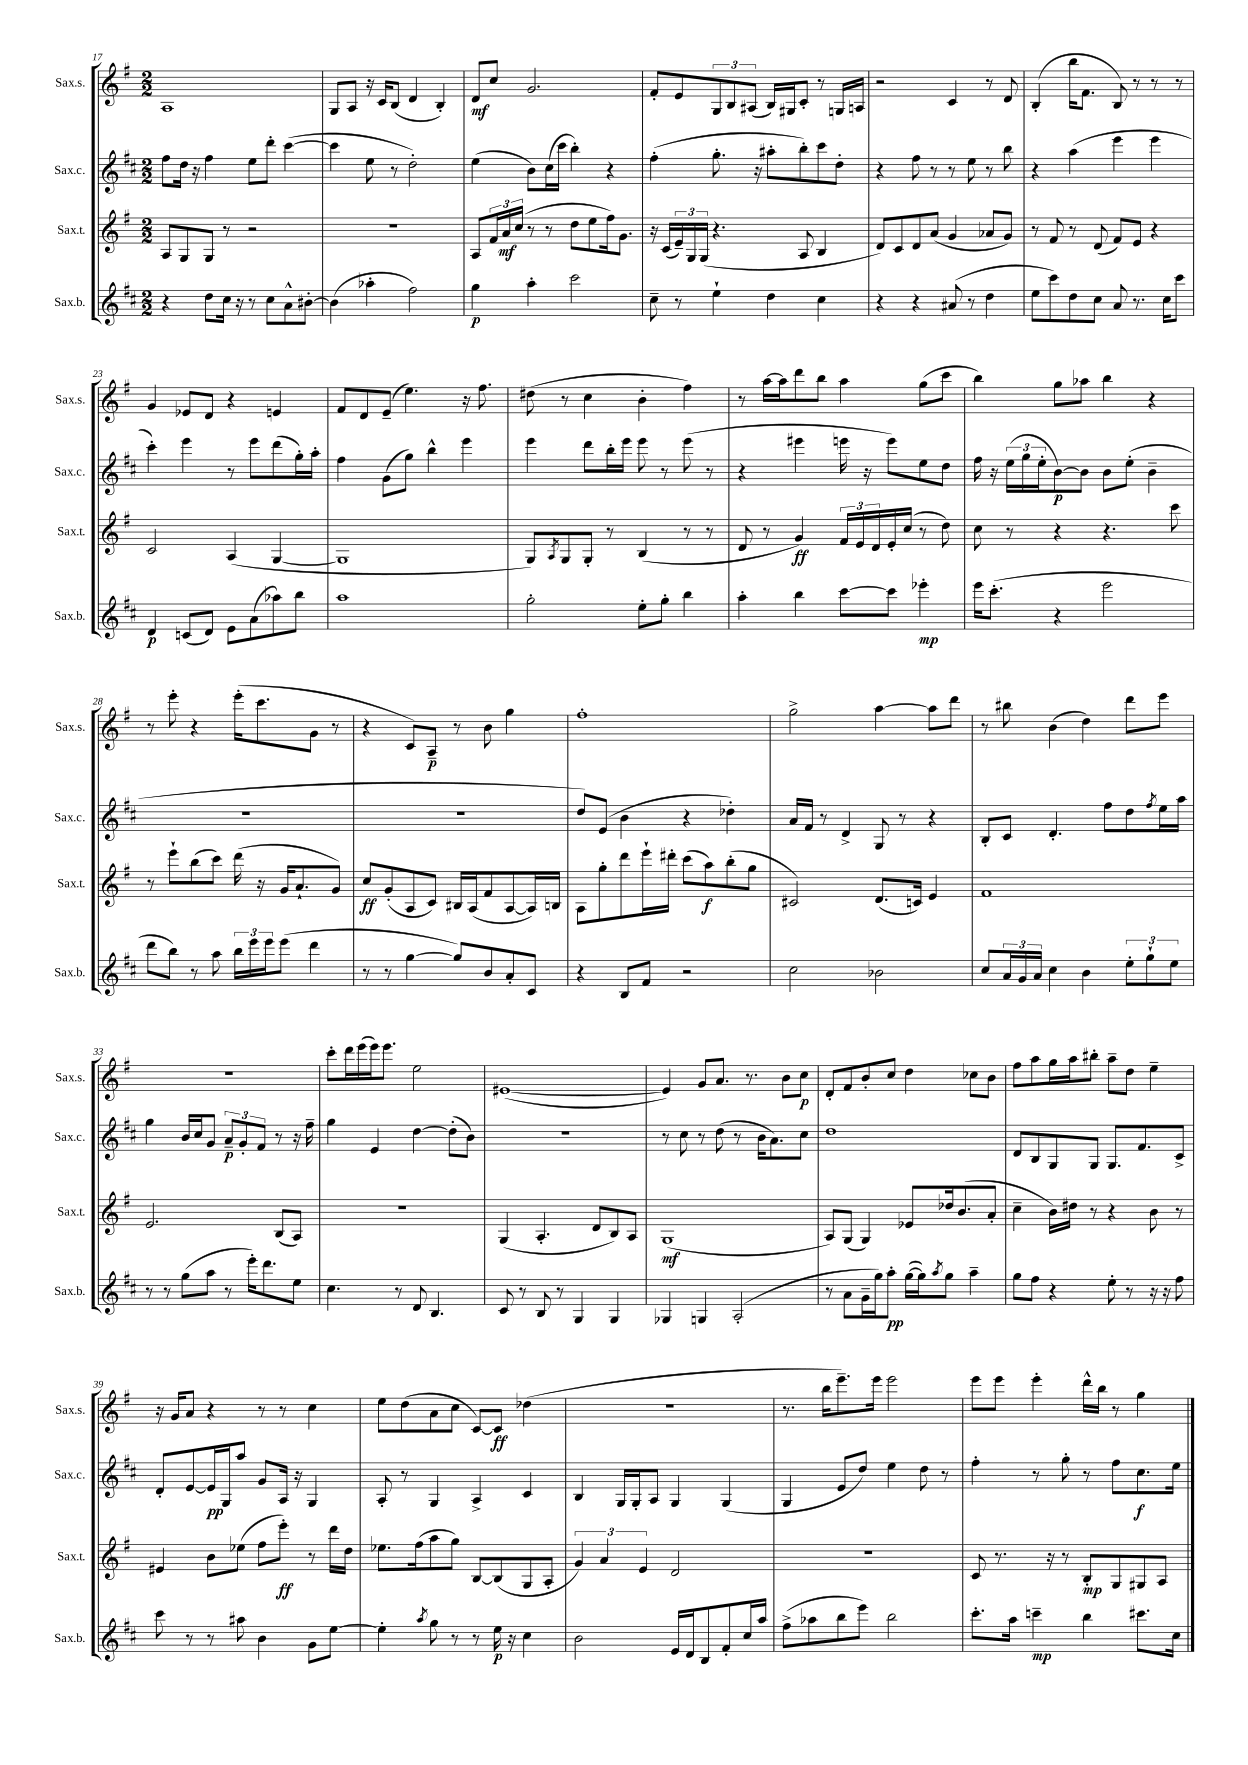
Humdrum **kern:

**kern	**kern	**kern	**kern
*staff4	*staff3	*staff2	*staff1
*clefG2	*clefG2	*clefG2	*clefG2
*k[f#c#]	*k[f#]	*k[f#c#]	*k[f#]
*M2/2	*M2/2	*M2/2	*M2/2
4r	8A	8ff#	1A
.	8G	16dd	.
.	.	16r	.
8dd	8G	4ff#	.
16cc#	8r	.	.
16r	.	.	.
8r	2r	8ee	.
8cc#	.	8ddd'	.
8a^^	.	([4ccc#	.
[8b#'	.	.	.
=	=	=	=
(4b#]	1r	4ccc#]	8G
.	.	.	8A
4aa-'	.	8ee	16r
.	.	.	16c
.	.	8r	(8B
2ff#)	.	2dd')	4d
.	.	.	4B')
=	=	=	=
4gg	8A	(4ee	8d
.	24f#	.	8cc
.	24a	.	.
.	(24cc	.	.
4aa'	8r	8b)	2.g
.	8r	(16cc#	.
.	.	16ccc#	.
2ccc#	8dd	4bb')	.
.	8ee	.	.
.	16ff#)	4r	.
.	8.g	.	.
=	=	=	=
8cc#~	16r	(4ff#'	8f#'
.	(16c	.	.
8r	24e~)	.	8e
.	24G	.	.
.	(24G	.	.
4ee`	4.r	8.gg'	12G
.	.	.	12B
.	.	.	(12A#
.	.	16r	.
4dd	.	8aa#'	16B)
.	.	.	16G#
.	8A	8bb')	8c'
4cc#	4B	8ccc#	8r
.	.	8dd'	16G
.	.	.	16A
=	=	=	=
4r	8d)	4r	2r
.	8c	.	.
4r	8d	8ff#	.
.	(8a	8r	.
(8a#	4g	8r	4c
8r	.	8ee	.
4dd	8a-	8r	8r
.	8g)	8bb	8d
=	=	=	=
8ee	8r	4r	(4B'
8ccc#)	8f#	.	.
8dd	8r	(4aa	16bb
.	.	.	8.f#
8cc#	(8d	.	.
8a	8f#)	4eee	8B)
8.r	8e	.	8r
.	4r	4eee	8r
16cc#	.	.	.
8ccc#	.	.	8r
=	=	=	=
4d	2c	4ccc#')	4g
(8c	.	4eee	8e-
8d)	.	.	8d
8e	(4A	8r	4r
(8a	.	8eee	.
8aa-)	[4G	(8ddd	4e
8bb	.	16gg')	.
.	.	16aa'	.
=	=	=	=
1aa	1G]	4ff#	8f#
.	.	.	8d
.	.	(8g	(8e~
.	.	8gg)	4.ee)
.	.	4bb^^	.
.	.	4eee	16r
.	.	.	8.ff#
=	=	=	=
2gg'	8G)	4eee	(8dd#
.	8qA	.	.
.	8G	.	8r
.	8G'	8ddd	4cc
.	8r	16bb'	.
.	.	16eee	.
8ee'	(4B	8eee	4b'
8gg'	.	8r	.
4bb	8r	(8eee	4ff#)
.	8r	8r	.
=	=	=	=
4aa'	8d	4r	8r
.	8r	.	[16aa
.	.	.	16aa]
4bb	4g)	4eee#	8ddd
.	.	.	8bb
[8ccc#	24f#	16eee	4aa
.	24e	.	.
.	.	16r	.
.	24d	.	.
8ccc#]	16e'	8eee)	.
.	(16cc	.	.
4eee-'	8r	8ee	(8gg
.	8dd)	8dd	8ccc
=	=	=	=
16eee	8cc	16ff#	4bb)
(8.ccc#'	.	16r	.
.	8r	(24ee	.
.	.	24gg	.
.	.	24ee'	.
4r	4r	[8b)	8gg
.	.	8b]	8aa-
2eee	4.r	8b	4bb
.	.	(8ee'	.
.	.	4b~	4r
.	8ccc	.	.
=	=	=	=
8ddd	8r	1r	8r
8bb)	8eee`	.	8eee'
8r	(8bb	.	4r
8aa	8ccc)	.	.
24bb	(16ddd	.	(16eee'
24eee	.	.	.
.	16r	.	8.ccc
24eee	.	.	.
(8eee	16g	.	.
.	8.a`	.	.
4ddd	.	.	8g
.	8g)	.	8r
=	=	=	=
8r	8cc	1r	4r
8r	(8g'	.	.
[4gg	8A	.	8c)
.	8c)	.	8A~
8gg])	16B#	.	8r
.	(16A	.	.
8b	8f#	.	8b
8a'	[8A	.	4gg
8c#	16A])	.	.
.	16B	.	.
=	=	=	=
4r	8A	8dd)	1ff#'
.	8gg'	(8e	.
8B	8ddd	4b	.
8f#	16eee`	.	.
.	16ddd#'	.	.
2r	(8ccc	4r	.
.	8aa)	.	.
.	(8bb'	4dd-')	.
.	8gg	.	.
=	=	=	=
2cc#	2c#)	16a	2gg^
.	.	16f#	.
.	.	8r	.
.	.	4d^	.
2b-	(8.d	8G	[4aa
.	.	8r	.
.	16c)	.	.
.	4e	4r	8aa]
.	.	.	8ddd
=	=	=	=
8cc#	1f#	8B'	8r
24a	.	8c#	8bb#
24g	.	.	.
24a	.	.	.
4cc#	.	4.d'	(4b
4b	.	.	4dd)
.	.	8ff#	.
12ee'	.	8dd	8ddd
12gg`	.	.	.
.	.	8qff#	.
.	.	16ee	8eee
12ee	.	.	.
.	.	16aa	.
=	=	=	=
8r	2.e	4gg	1r
8r	.	.	.
(8gg	.	16b	.
.	.	16cc#	.
8aa	.	8g	.
8r	.	12a~	.
.	.	12g'	.
16eee')	.	.	.
.	.	12f#	.
8.ddd	.	.	.
.	(8B	8r	.
8ee	8A)	16r	.
.	.	16ff#~	.
=	=	=	=
4.cc#	1r	4gg	8ccc'
.	.	.	16ddd
.	.	.	(16eee
.	.	4e	16eee)
.	.	.	8.eee
8r	.	.	.
8d	.	[4dd	2ee
4.B	.	.	.
.	.	(8dd']	.
.	.	8b)	.
=	=	=	=
8c#	(4G	1r	([1e#
8r	.	.	.
8B	4.A'	.	.
8r	.	.	.
4G	.	.	.
.	8d	.	.
4G	8B)	.	.
.	8A	.	.
=	=	=	=
4G-	(1G	8r	4e#])
.	.	8cc#	.
4G	.	8r	8g
.	.	(8dd	8.a
(2A'	.	8r	.
.	.	.	8.r
.	.	16b	.
.	.	8.a)	.
.	.	.	8b
.	.	8cc#	8cc
=	=	=	=
8r	8A)	1dd	8d'
8a	(8G	.	8f#
16g~	4G)	.	8b'
16gg)	.	.	.
8aa'	.	.	8cc
([16gg	8e-	.	4dd
16gg])	.	.	.
8qaa	.	.	.
8gg	16dd-	.	.
.	(8.b	.	.
4aa~	.	.	8cc-
.	8a'	.	8b
=	=	=	=
8gg	4cc~	8d	8ff#
8ff#	.	8B	8aa
4r	16b)	8G	16gg
.	16dd#	.	16aa
.	8r	8G	8bb#'
8ee'	4r	8.G	8aa~
8r	.	.	8dd
.	.	8.f#	.
16r	8b	.	4ee~
16r	.	.	.
8ff#	8r	8c#^	.
=	=	=	=
8ccc#	4e#	8d'	16r
.	.	.	16g
8r	.	[8e	8a
8r	8b	16e]	4r
.	.	16G	.
8aa#	(8ee-	8aa	.
4b	8ff#	8g	8r
.	8eee')	16A	8r
.	.	16r	.
8g	8r	4G	4cc
[8ee	16ddd	.	.
.	16dd	.	.
=	=	=	=
4ee']	8.ee-	8A'	8ee
.	.	8r	(8dd
.	(16ff#	.	.
8qaa	.	.	.
8gg	8aa	4G	8a
8r	8gg)	.	8cc
8r	[8B	4A^	[8c)
16ee	(8B]	.	8c]
16r	.	.	.
4cc#	8G	4c#	(4dd-
.	8A'	.	.
=	=	=	=
2b	6g)	4B	1r
.	6a	.	.
.	.	16G	.
.	.	16G'	.
.	6e	.	.
.	.	8A	.
16e	2d	4G	.
16d	.	.	.
8B	.	.	.
8f#'	.	(4G	.
16cc#	.	.	.
16aa	.	.	.
=	=	=	=
(8ff#^	1r	4G	8.r
8aa-	.	.	.
.	.	.	16bb
8bb	.	8e	8.eee~)
8eee)	.	8dd)	.
.	.	.	16eee
2bb	.	4ee	2eee
.	.	8dd	.
.	.	8r	.
=	=	=	=
8.ccc#'	8c	4ff#'	8eee
.	8.r	.	8eee
16aa	.	.	.
4ccc~	.	8r	4eee'
.	16r	.	.
.	8r	8gg'	.
4bb	8B'	8r	16ddd^^
.	.	.	16bb
.	8G	8ff#	8r
8.ccc#	8G#	8.cc#	4gg
.	8A	.	.
16cc#	.	16ee	.
==	==	==	==
*-	*-	*-	*-
